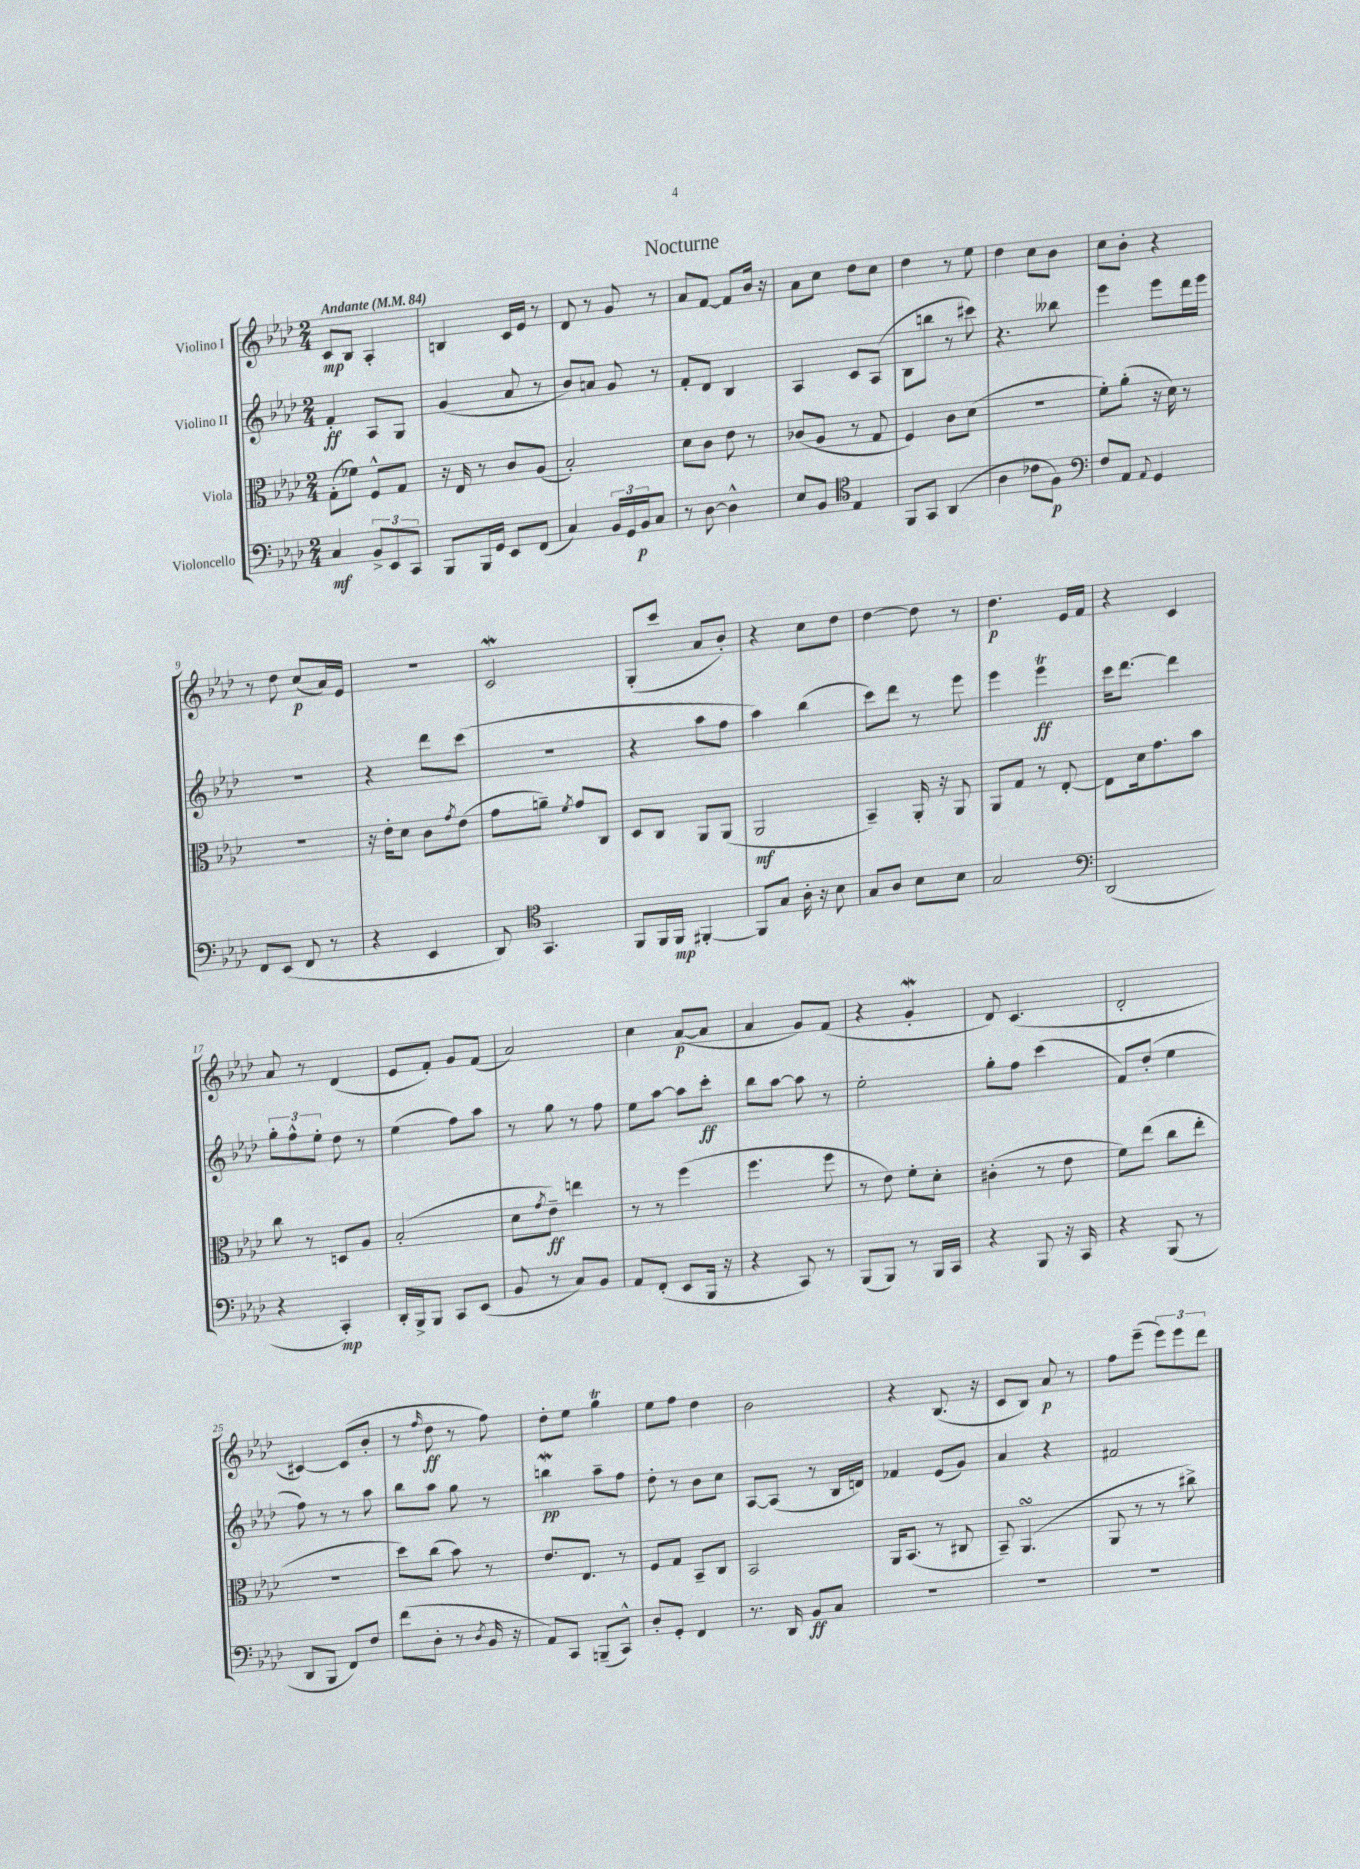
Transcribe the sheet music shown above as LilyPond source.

\header { title = "Nocturne" }
<<
\new StaffGroup <<
\new Staff = "s0" \with { instrumentName = "Violino I" } {
    \clef treble \key aes \major \numericTimeSignature \time 2/4 \tempo "Andante" 4 = 84
    c'8\mp bes8 aes4-. |
    b4 c'16 ees'16 r8 |
    des'8 r8 g'8 r8 |
    aes'8 f'8~ f'8 bes'16 r16 |
    aes'8 c''8 des''8 c''8 |
    des''4 r8 ees''8 |
    des''4 c''8 bes'8 |
    c''8 bes'8-. r4 |
    r8 des''8 c''8\p( aes'16) ees'16 |
    r2 |
    c'2\mordent |
    g8-.( c'''8 aes'8 bes'8-.) |
    r4 c''8 des''8 |
    des''4~ des''8 r8 |
    des''4.\p ees'16 f'16 |
    r4 c'4 |
    aes'8 r8 des'4( |
    ees'8 f'8-.) g'8 f'8( |
    aes'2) |
    c''4 aes'8~\p( aes'8 |
    aes'4 g'8) f'8( |
    r4 g'4-.\mordent |
    des'8) c'4.( |
    des'2-. |
    cis'4~) cis'8( bes'8-. |
    r8 \grace { f''16 } des''8\ff r8 f''8) |
    des''8-. ees''8 g''4\trill |
    ees''8 f''8 des''4 |
    bes'2 |
    r4 bes8.( r16 |
    c'8 bes8) aes'8\p r8 |
    f''8 ees'''8--( \tuplet 3/2 { ees'''8) ees'''8 des'''8 } \bar "|." |
}
\new Staff = "s1" \with { instrumentName = "Violino II" } {
    \clef treble \key aes \major \numericTimeSignature \time 2/4
    f'4-.\ff aes8 g8 |
    g'4( aes'8 r8 |
    bes'8) a'8 g'8 r8 |
    f'8-. des'8 bes4 |
    aes4 c'8 aes8( |
    bes8 b''8 r8 cis'''8) |
    r4. beses''8 |
    ees'''4 ees'''8 des'''16 ees'''16 |
    R2 |
    r4 des'''8 c'''8( |
    R2 |
    r4 aes''8 f''8 |
    aes''4) bes''4( |
    c'''8) des'''8 r8 ees'''8 |
    ees'''4 ees'''4\trill\ff |
    c'''16 des'''8.~ des'''4 |
    \tuplet 3/2 { g''8-. f''8-^ ees''8-. } des''8 r8 |
    ees''4( f''8) aes''8 |
    r8 g''8 r8 f''8 |
    ees''8 aes''8~ aes''8 c'''8-.\ff |
    bes''8 aes''8~ aes''8 r8 |
    ees''2-. |
    g''8-. f''8 c'''4( |
    f'8) des''8-.( ees''4 |
    f''8) r8 r8 aes''8 |
    bes''8 aes''8 g''8 r8 |
    b''4\mordent\pp aes''8-- f''8 |
    des''8-. r8 bes'8 c''8 |
    aes8~ aes8( r8 bes16 d'16) |
    fes'4 ees'8( g'8) |
    aes'4 r4 |
    fis'2 \bar "|." |
}
\new Staff = "s2" \with { instrumentName = "Viola" } {
    \clef alto \key aes \major \numericTimeSignature \time 2/4
    g8-.( fes'8) f8-^ g8 |
    r16 ees16 r8 c'8 aes8( |
    bes2-.) |
    des'8 c'8 ees'8 r8 |
    ces'8( aes8 r8 g8 |
    f4) c'8 des'8( |
    R2 |
    f'8-.) aes'8-.( r16 des'16) r8 |
    R2 |
    r16 ees'16-. des'8 c'8 \acciaccatura { g'8 } ees'8( |
    g'8 a'8--) \acciaccatura { f'8 } g'8 c8 |
    des8 c8 aes,8 aes,8( |
    aes,2\mf |
    bes,4--) aes,16-. r16 aes,8 |
    aes,8 g8 r8 ees8~-. |
    ees8 des'16 g'8. bes'8 |
    c''8 r8 d8 aes8 |
    bes2-.( |
    des'8 \acciaccatura { g'8 } ees'8--\ff) e''4 |
    r8 r8 f''4( |
    f''4. f''8 |
    r8 ees'8) f'8-. des'8-. |
    cis'4-.( r8 ees'8 |
    f'8) ees''8( c''8 ees''8-. |
    r2 |
    des''8) c''8( bes'8) r8 |
    ees'8. ees8. r8 |
    f8 g8 bes,8-- c8 |
    bes,2 |
    aes,16 bes,8.( r8 cis8 |
    bes,8--) aes,4.\turn( |
    aes,8 r8 r8 cis''8->) \bar "|." |
}
\new Staff = "s3" \with { instrumentName = "Violoncello" } {
    \clef bass \key aes \major \numericTimeSignature \time 2/4
    c4\mf \tuplet 3/2 { bes,8-> ees,8 c,8 } |
    bes,,8 bes,,16 g,16 ees,8 f,8( |
    c4) \tuplet 3/2 { bes,16 g,16 bes,16\p } c8 |
    r8 des8~ des4-^ |
    ees8 bes,8 \clef tenor ees4 |
    f,8 g,8 aes,4( |
    aes4 ces'8 f8\p) |
    \clef bass f8 aes,8 \appoggiatura { aes,8 } g,4 |
    f,8 ees,8( f,8 r8 |
    r4 ees,4 |
    des,8) \clef tenor g,4. |
    f,8 f,16 f,16\mp fis,4~-. |
    fis,8 g8 aes16-. r16 bes8 |
    g8 aes8 bes8 bes8 |
    g2 |
    \clef bass des,2( |
    r4 c,4-.\mp) |
    des,16-. bes,,16-> bes,,8 c,8 ees,8( |
    bes,8 r8 c8) bes,8 |
    aes,8 f,8-.( ees,8 bes,,16 r16 |
    r4 c,8) r8 |
    bes,,8( bes,,8) r8 bes,,16 c,16 |
    r4 bes,,8 r16 c,16 |
    r4 bes,,8( r8 |
    des,8 bes,,8 f,8) f8 |
    f'8( des8-. r8 \acciaccatura { des8 } bes,16 r16 |
    aes,8) c,8 b,,8--( c,8-^) |
    des8-. g,8-. f,4 |
    r8. des,16 bes,8\ff c8 |
    R2 |
    R2 |
    R2 \bar "|." |
}
>>
>>
